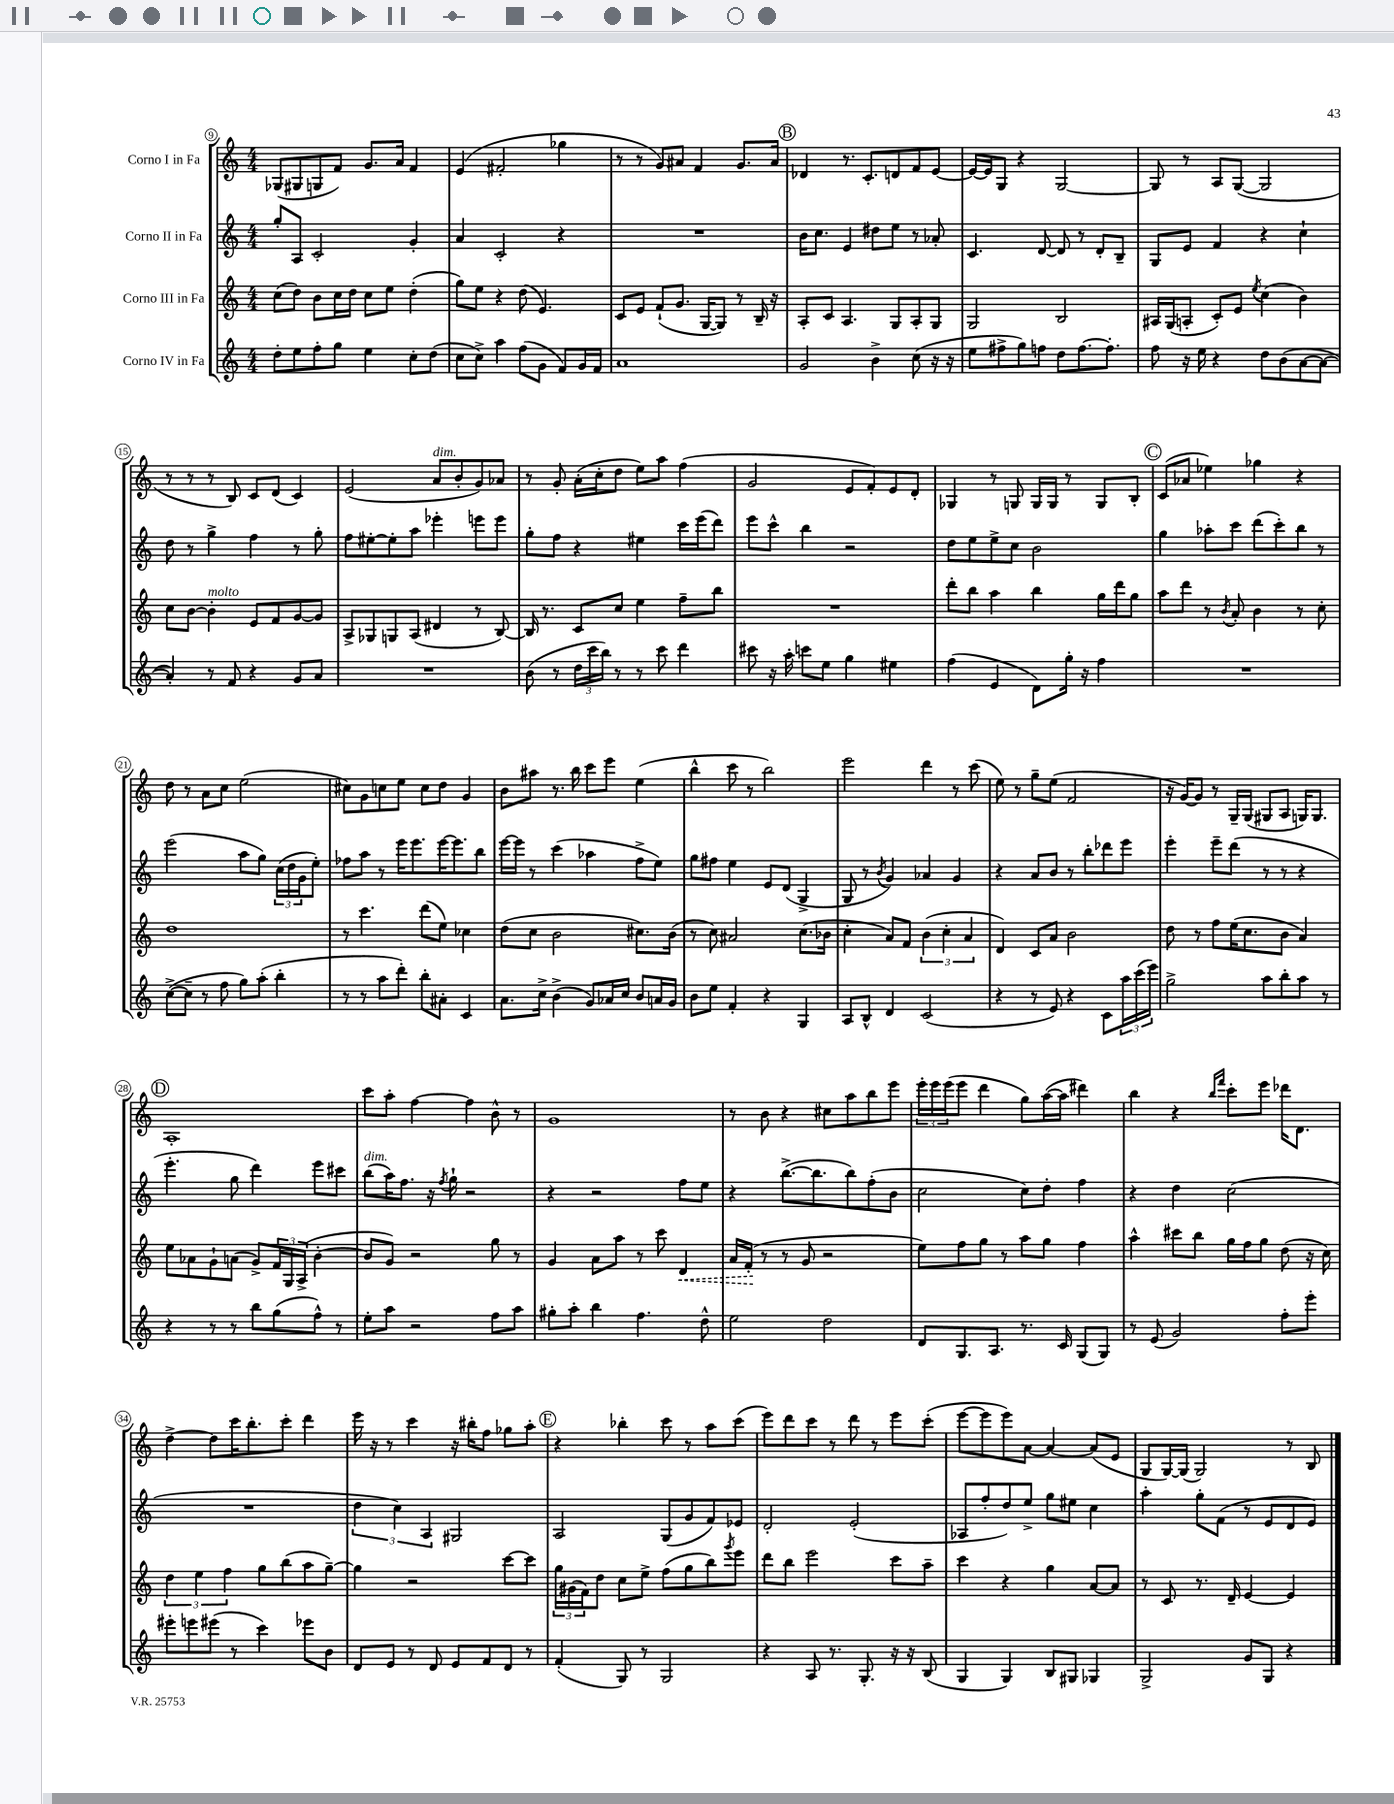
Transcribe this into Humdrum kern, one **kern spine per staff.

**kern	**kern	**dynam	**kern	**kern
*part4	*part3	*part3	*part2	*part1
*staff4	*staff3	*staff3	*staff2	*staff1
*I"Corno IV in Fa	*I"Corno III in Fa	*	*I"Corno II in Fa	*I"Corno I in Fa
*clefG2	*clefG2	*	*clefG2	*clefG2
*k[]	*k[]	*	*k[]	*k[]
*M4/4	*M4/4	*	*M4/4	*M4/4
=9	=9	=9	=9	=9
8dd'\L	(8cc\L	.	8gg'/L	(8G-X/L
8ee\	8dd\J)	.	8A/J	8G#X/
8ff'\	8b\L	.	2c'/	8Gn/
8gg\J	16cc\L	.	.	8f/J)
.	16dd\JJ	.	.	.
4ee\	8cc\L	.	.	8.g/L
.	8ee\J	.	.	.
.	.	.	.	16a/Jk
8cc'\L	(4dd'\	.	4g'/	4f/
(8dd\J	.	.	.	.
=10	=10	=10	=10	=10
8cc\L	8gg\L)	.	4a/	(4e/
8cc^\J)	8ee\J	.	.	.
4aa\	4r	.	2c'/	2f#X'/
(8ff\L	(8dd\	.	.	.
8g\J	4.e/)	.	.	.
8f/L)	.	.	4r	4gg-X\
16g/L	.	.	.	.
16f/JJ	.	.	.	.
=11	=11	=11	=11	=11
1a	8c/L	.	1r	8r
.	8e/J	.	.	8r
.	(8f`/L	.	.	8g/L)
.	8.g/J	.	.	8a#X/J
.	.	.	.	4f/
.	[16G/KL	.	.	.
.	8G/J])	.	.	.
.	8r	.	.	8.g/L
.	16B~/	.	.	.
.	16r	.	.	16a#/Jk
!!LO:REH:place=s1:t=B
=12	=12	=12	=12	=12
2g/	8A'/L	.	16b\KL	4d-X/
.	.	.	8.cc\J	.
.	8c/J	.	.	.
.	4.A/	.	4e/	8.r
.	.	.	.	8.c'/L
4b^\	.	.	8dd#X\L	.
.	8G/L	.	8ee\J	8dn/
(8cc\	8A'/	.	8r	8f/
16r	8G/J	.	8a-X'/	[8e/J
16r	.	.	.	.
=13	=13	=13	=13	=13
8ee\L	2G/	.	4.c/	16e/LL_
.	.	.	.	16e/J]
8ff#X^\	.	.	.	8G/J
8gg\)	.	.	.	4r
8ffn\J	.	.	[8d/	.
8dd\L	2B/	.	8d/]	[2G/
[8.ff\	.	.	8r	.
.	.	.	8d'/L	.
8.ff'\J]	.	.	.	.
.	.	.	8B~/J	.
=14	=14	=14	=14	=14
8ff\	16A#X/LL	.	8G/L	8G/]
.	(16G/J	.	.	.
16r	8An'/J	.	8e/J	8r
16ee\	.	.	.	.
4r	8c'/L)	.	4f/	8A/L
.	8e/J	.	.	([8G/J
.	8qee/	.	.	.
8dd\L	(4cc\	.	4r	2G/]
(8b\	.	.	.	.
[8a\	4b\)	.	4cc`\	.
8a\J_	.	.	.	.
!!LO:LB:g=z
=15	=15	=15	=15	=15
4a'/])	8cc\L	.	8dd\	8r
.	[8b\J	.	8r	8r
!	!LO:TX:a:i:t=molto	!	!	!
8r	4b'\]	.	4gg^\	8r
8f/	.	.	.	8B/)
4r	8e/L	.	4ff\	8c/L
.	8f/	.	.	(8d/J
8g/L	[8g/	.	8r	4c/)
8a/J	8g/J]	.	8gg'\	.
=16	=16	=16	=16	=16
1r	8A^/L	.	8ff\L	(2e/
.	8G-X/	.	[8ee#X'\	.
.	8Gn/	.	8ee#'\]	.
.	(8A/J	.	8aa\J	.
!	!	!	!	!LO:TX:a:i:t=dim.
.	4d#X/	.	4eee-X'\	8a/L
.	.	.	.	8b'/
.	8r	.	8eeen\L	8g/)
.	[8B/)	.	8eee\J	8a-X/J
=17	=17	=17	=17	=17
(8b\	16B/]	.	8gg'\L	8r
.	8.r	.	.	.
8r	.	.	8ff\J	8g'/
24dd\LL	8c/L	.	4r	(16a'\LL
24ccc\	.	.	.	.
.	.	.	.	16cc'\J
24bb\JJ)	.	.	.	.
8r	8cc/J	.	.	8dd\J
8r	4ee\	.	4ee#X\	8ee\L)
8ccc\	.	.	.	8aa\J
4ddd\	8ff~\L	.	16ccc\LL	(4ff\
.	.	.	(16eee\J	.
.	8bb\J	.	8ddd\J)	.
=18	=18	=18	=18	=18
8ccc#X\	1r	.	8eee\L	2g/
16r	.	.	8ccc^^\J	.
16aa'\	.	.	.	.
8cccn\L	.	.	4bb\	.
8ee\J	.	.	.	.
4gg\	.	.	2r	8e/L
.	.	.	.	8f'/)
4ee#X\	.	.	.	8e/
.	.	.	.	8d'/J
=19	=19	=19	=19	=19
(4ff\	8ddd'\L	.	8dd\L	4G-X/
.	8bb\J	.	8ee\	.
4e/	4aa\	.	8ee^\	8r
.	.	.	8cc\J	8Gn/
8d\L)	4bb\	.	2b\	16G/LL
.	.	.	.	16G/JJ
16gg'\Jk	.	.	.	8r
16r	.	.	.	.
4ff\	16gg\LL	.	.	8G/L
.	16ddd\J	.	.	.
.	8gg\J	.	.	8B'/J
!!LO:REH:place=s1:t=C
=20	=20	=20	=20	=20
1r	8aa\L	.	4gg\	(8c/L
.	8ddd\J	.	.	8a-X/J
.	8r	.	8aa-X'\L	4ee-X\)
.	8qb/	.	.	.
.	8a'/	.	8ccc\J	.
.	4b\	.	(8ddd\L	4gg-X\
.	.	.	8ccc'\)	.
.	8r	.	8bb\J	4r
.	8cc'\	.	8r	.
!!LO:LB:g=z
=21	=21	=21	=21	=21
([8cc^\L	1dd	.	(2eee\	8dd\
8cc~\J]	.	.	.	8r
8r	.	.	.	8a\L
8ff\	.	.	.	8cc\J
8gg\L)	.	.	8aa\L	(2ee\
(8aa'\J	.	.	8gg\J)	.
4bb'\	.	.	(24cc\LL	.
.	.	.	24dd\	.
.	.	.	24g\J	.
.	.	.	8ee'\J)	.
=22	=22	=22	=22	=22
8r	8r	.	8ff-X\L	8cc#X\L)
8r	4.ccc\	.	8aa\J	8g\
8aa\L	.	.	8r	8ccn\
8ddd'\J)	.	.	16eee\KL	8ee\J
.	.	.	8.eee\	.
8bb'\L	(8ddd\L	.	.	8cc\L
8a#X'\J	8ee\J)	.	[16eee\K	8dd\J
.	.	.	8.eee\]	.
4c/	4cc-X\	.	.	4g/
.	.	.	8bb\J	.
=23	=23	=23	=23	=23
8.a\L	(8dd\L	.	[16eee\LL	8b\L
.	.	.	16eee\JJ]	.
.	8cc\J	.	8r	8aa#X\J
16cc^\Jk	.	.	.	.
(4b^\	2b\	.	(4ccc\	8.r
.	.	.	.	16bb\
8g/L)	.	.	4aa-X\	8ccc\L
16a-X/L	.	.	.	8eee\J
16cc/JJ	.	.	.	.
8b/L	8.cc#X\L)	.	8ff^\L	(4ee\
16an/L	.	.	8ee\J)	.
16g/JJ	(16b\Jk	.	.	.
=24	=24	=24	=24	=24
8b\L	8r	.	8gg\L	4bb^^\
8ee\J	8cc\)	.	8ff#X\J	.
4f'/	2a#X/	.	4ee\	8ccc\
.	.	.	.	8r
4r	.	.	8e/L	2bb\)
.	.	.	(8d/J	.
4G/	(8.cc\L	.	4G^/	.
.	16b-X\Jk	.	.	.
=25	=25	=25	=25	=25
8A/L	4cc'\	.	8G/	2eee\
8B^^/J	.	.	8r	.
.	.	.	8qb/	.
4d/	8a/L)	.	4g/)	.
.	8f/J	.	.	.
(2c/	(6b\	.	4a-X/	4ddd\
.	6cc'\	.	.	.
.	.	.	4g/	8r
.	6a/	.	.	.
.	.	.	.	(8ccc\
=26	=26	=26	=26	=26
4r	4d/)	.	4r	8ee\)
.	.	.	.	8r
8r	8c/L	.	8a/L	8gg~\L
8e/)	8a/J	.	8b/J	(8ee\J
4r	2b\	.	8r	2f/
.	.	.	8bb'\L	.
8c\L	.	.	8ddd-X\	.
24aa\L	.	.	8eee\J	.
(24ccc\	.	.	.	.
24eee\JJ)	.	.	.	.
=27	=27	=27	=27	=27
2gg^\	8dd\	.	4eee'\	16r
.	.	.	.	[16g/KL)
.	8r	.	.	8g/J]
.	8ff\L	.	8eee~\L	8r
.	(16ee\K	.	(8ddd\J	16G~/LL
.	8.cc\	.	.	(16G/JJ
8aa\L	.	.	8r	8G#X/L
8bb'\	8b\J	.	8r	8A/J
8aa\J	4a/)	.	4r	16Gn/KL)
.	.	.	.	8.G/J
8r	.	.	.	.
!!LO:LB:g=z
!!LO:REH:place=s1:t=D
=28	=28	=28	=28	=28
4r	8ee\L	.	4.eee'\	1A'
.	8a-X\	.	.	.
8r	8g`\	.	.	.
8r	(8an\J	.	8gg\	.
8bb\L	8g^/L)	.	4ddd\)	.
(8gg\	24f/L	.	.	.
.	24G/	.	.	.
.	(24A^/JJ	.	.	.
8ff^^\J)	[4b'\	.	8eee\L	.
8r	.	.	8ccc#X\J	.
=29	=29	=29	=29	=29
!	!	!	!LO:TX:a:i:t=dim.	!
8ee'\L	8b/L]	.	(8bb\L	8ccc\L
8aa\J	8g/J)	.	16aa\K)	8aa'\J
.	.	.	8.ff\J	.
2r	2r	.	.	[4ff\
.	.	.	16r	.
.	.	.	8qff/	.
.	.	.	16gg`\	.
.	.	.	2r	4ff\]
8ff\L	8gg\	.	.	8b^^\
8aa\J	8r	.	.	8r
=30	=30	=30	=30	=30
8gg#X'\L	4g/	.	4r	1g
8aa'\J	.	.	.	.
4bb\	8a\L	.	2r	.
.	8aa\J	.	.	.
4.ff\	8r	.	.	.
.	8ccc\	.	.	.
!	!	!LO:HP:b	!	!
.	4d/	<	8ff\L	.
8dd^^\	.	.	8ee\J	.
=31	=31	=31	=31	=31
2ee\	16a/LL	.	4r	8r
.	(16f'/JJ	.	.	.
.	8r	[	.	8b\
.	8r	.	([8.bb^\L	4r
.	8g/	.	.	.
.	.	.	8.bb\]	.
2dd\	2r	.	.	8cc#X\L
.	.	.	8bb\)	8aa\
.	.	.	(8ff'\	8bb\
.	.	.	8b\J	8eee\J
=32	=32	=32	=32	=32
8d/L	8ee\L)	.	2cc\	24eee'\LL
.	.	.	.	24eee\
.	.	.	.	(24eee\J
8.G/	8ff\	.	.	8eee\J
.	8gg\J	.	.	4ddd\
8.A/J	.	.	.	.
.	8r	.	.	.
8.r	8aa\L	.	8cc\L)	8gg\L)
.	8gg\J	.	8dd'\J	([16aa\L
16c/	.	.	.	16aa\JJ]
(8G/L	4ff\	.	4ff\	4ddd#X\)
8G/J)	.	.	.	.
=33	=33	=33	=33	=33
8r	4aa^^\	.	4r	4bb\
(8e/	.	.	.	.
2g/)	8ccc#X\L	.	4dd\	4r
.	8bb\J	.	.	.
.	.	.	.	16qqbb/LL
.	.	.	.	16qqfff/JJ
.	16gg\LL	.	(2cc\	8ccc'\L
.	16ff\J	.	.	.
.	8gg\J	.	.	8eee\J
8ff'\L	(8dd\	.	.	16ddd-X\KL
.	.	.	.	8.d\J
8eee'\J	16r	.	.	.
.	16cc\)	.	.	.
!!LO:LB:g=z
=34	=34	=34	=34	=34
8eee#X'\L	6dd\	.	1r	[4dd^\
8eeen\	.	.	.	.
.	6ee\	.	.	.
(8eee#X\J	.	.	.	8dd\L]
.	6ff\	.	.	.
8r	.	.	.	16ccc\K
.	.	.	.	8.bb'\
4ccc\)	8gg\L	.	.	.
.	(8bb\	.	.	8ccc'\J
8eee-X\L	8aa\	.	.	4ddd\
8b\J	[8gg~\J)	.	.	.
=35	=35	=35	=35	=35
8d/L	4gg\]	.	6dd\	16eee\
.	.	.	.	16r
8e/J	.	.	.	8r
.	.	.	6cc\)	.
8r	2r	.	.	4ccc\
.	.	.	6A/	.
8d/	.	.	.	.
8e/L	.	.	2G#X/	16r
.	.	.	.	16bb#X'\KL
8f/	.	.	.	8ff\J
8d/J	[8ccc\L	.	.	8gg-X\L
8r	8ccc\J]	.	.	8aa'\J
!!LO:REH:place=s1:t=E
=36	=36	=36	=36	=36
(4f'/	24gg\LL	.	2A/	4r
.	(24g#X\	.	.	.
.	24f\J)	.	.	.
.	8dd\J	.	.	.
8G/)	8cc\L	.	.	4bb-X'\
8r	8ee^\J	.	.	.
2G/	(8ff\L	.	(8G/L	8ccc\
.	8gg\	.	8g/	8r
.	8bb\)	.	8f/)	8aa\L
.	8qggg/	.	.	.
.	8eee\J	.	8e-X/J	(8ccc\J
=37	=37	=37	=37	=37
4r	8ddd\L	.	2d'/	8eee\L)
.	8bb\J	.	.	8ddd\
8A/	2eee\	.	.	8ccc\J
8.r	.	.	.	8r
.	.	.	(2e'/	8ddd\
8.G'/	.	.	.	.
.	.	.	.	8r
16r	8ccc\L	.	.	8eee\L
16r	.	.	.	.
(8B/	8aa~\J	.	.	(8ccc'\J
=38	=38	=38	=38	=38
4G/	4ccc\	.	8A-X/L	[8eee\L
.	.	.	8ff'/	8eee\]
4G/)	4r	.	8dd/)	8eee\)
.	.	.	8ee^/J	[8a\J
8B/L	4gg\	.	8gg\L	4a/_
8G#X/J	.	.	8ee#X\J	.
4G-X/	[8a/L	.	4cc\	(8a/L]
.	8a/J]	.	.	8e/J
=39	=39	=39	=39	=39
2G^/	8r	.	4aa'\	8G/L
.	8c/	.	.	[16G/L)
.	.	.	.	(16G/JJ]
.	8.r	.	8gg'\L	2G/)
.	.	.	(8f\J	.
.	16d~/	.	.	.
8g/L	[4e/	.	8r	.
8G/J	.	.	8e/L	.
4r	4e/]	.	8d/	8r
.	.	.	8e/J)	8B/
==	==	==	==	==
*-	*-	*-	*-	*-
